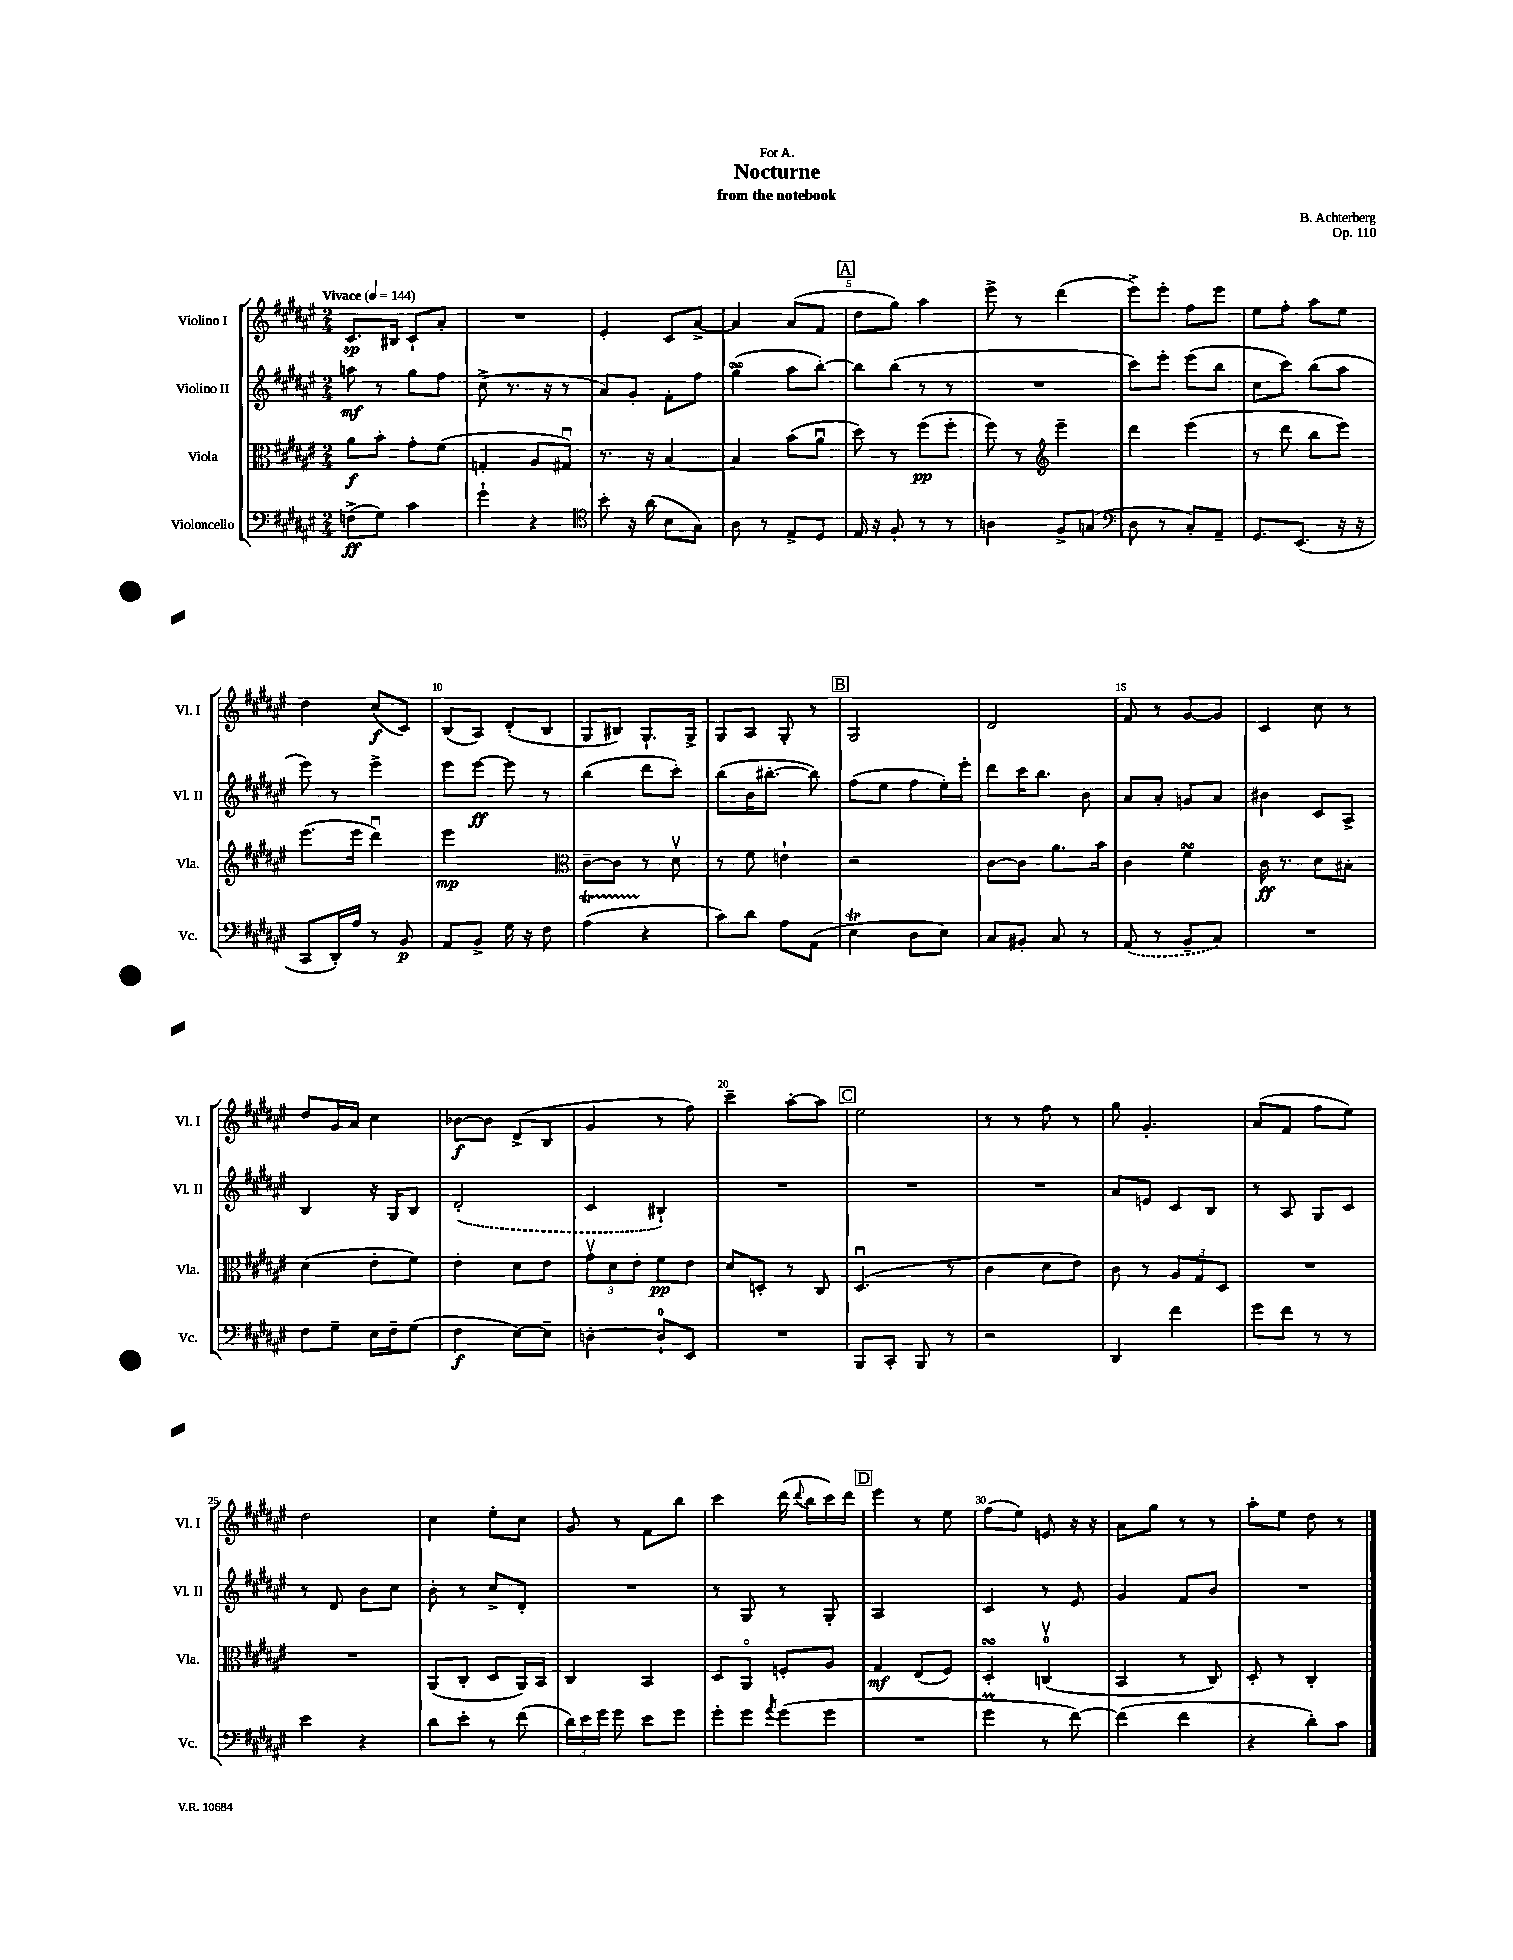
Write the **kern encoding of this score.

**kern	**dynam	**kern	**dynam	**kern	**dynam	**kern	**dynam
*part4	*part4	*part3	*part3	*part2	*part2	*part1	*part1
*staff4	*staff4	*staff3	*staff3	*staff2	*staff2	*staff1	*staff1
*I"Violoncello	*	*I"Viola	*	*I"Violino II	*	*I"Violino I	*
*I'Vc.	*	*I'Vla.	*	*I'Vl. II	*	*I'Vl. I	*
*clefF4	*	*clefC3	*	*clefG2	*	*clefG2	*
*k[f#c#g#d#a#e#]	*	*k[f#c#g#d#a#e#]	*	*k[f#c#g#d#a#e#]	*	*k[f#c#g#d#a#e#]	*
*M2/4	*	*M2/4	*	*M2/4	*	*M2/4	*
*MM144	*	*MM144	*	*MM144	*	*MM144	*
=1	=1	=1	=1	=1	=1	=1	=1
!	!	!	!	!	!	!LO:TX:a:B:t=Vivace	!
(8Fn^\L	ff	8a#\L	f	8aan\	mf	8.c#/L	sp
8G#\J)	.	8b'\J	.	8r	.	.	.
.	.	.	.	.	.	16B#X/Jk	.
4c#\	.	8g#'\L	.	8gg#\L	.	8c#`/L	.
.	.	(8f#\J	.	8ff#\J	.	8a#'/J	.
=2	=2	=2	=2	=2	=2	=2	=2
4g#`\	.	4Gn'/	.	(8cc#^\	.	2r	.
.	.	.	.	8.r	.	.	.
4r	.	8A#/L	.	.	.	.	.
.	.	.	.	16r	.	.	.
.	.	8G#Xu/J)	.	8r	.	.	.
=3	=3	=3	=3	=3	=3	=3	=3
*clefC4	*	*	*	*	*	*	*
8b'\	.	8.r	.	8a#/L)	.	4e#'/	.
16r	.	.	.	8g#'/J	.	.	.
(16a#\	.	16r	.	.	.	.	.
8B\L	.	[4B/	.	8f#'\L	.	8c#/L	.
8G#\J)	.	.	.	8ff#\J	.	[8a#^/J	.
=4	=4	=4	=4	=4	=4	=4	=4
8A#\	.	4B/]	.	(4gg#sSSS^\	.	4a#/]	.
8r	.	.	.	.	.	.	.
8E#^/L	.	(8b\L	.	8aa#\L	.	(8a#/L	.
8D#/J	.	8a#u\J	.	[8bb'\J)	.	8f#/J	.
!!LO:REH:place=s1:t=A
=5	=5	=5	=5	=5	=5	=5	=5
16E#/	.	8dd#\)	.	8bb\L]	.	8dd#\L	.
16r	.	.	.	.	.	.	.
8F#'/	.	8r	.	(8bb\J	.	8gg#\J)	.
8r	.	(8ff#\L	pp	8r	.	4aa#\	.
8r	.	8ff#'\J	.	8r	.	.	.
=6	=6	=6	=6	=6	=6	=6	=6
4An\	.	8ff#\)	.	2r	.	8eee#^\	.
.	.	8r	.	.	.	8r	.
*	*	*clefG2	*	*	*	*	*
8F#^/L	.	4eee#~\	.	.	.	(4ddd#\	.
(8Gn/J	.	.	.	.	.	.	.
=7	=7	=7	=7	=7	=7	=7	=7
*clefF4	*	*	*	*	*	*	*
8D#\	.	4ddd#\	.	8ccc#\L)	.	8eee#^\L)	.
8r	.	.	.	8eee#'\J	.	8eee#'\J	.
8C#'/L)	.	(4eee#\	.	(8eee#\L	.	8ff#\L	.
8AA#~/J	.	.	.	8bb\J	.	8eee#\J	.
=8	=8	=8	=8	=8	=8	=8	=8
8.GG#/L	.	8r	.	8cc#\L	.	8ee#\L	.
.	.	8ddd#\	.	8ccc#\J)	.	8ff#'\J	.
(8.EE#/J	.	.	.	.	.	.	.
.	.	8bb\L	.	(8bb\L	.	8aa#\L	.
16r	.	8eee#\J)	.	8aa#\J	.	8ee#\J	.
16r	.	.	.	.	.	.	.
!!LO:LB:g=z
=9	=9	=9	=9	=9	=9	=9	=9
8CC#/L	.	(8.eee#\L	.	8eee#\)	.	4dd#\	.
16DD#'/L)	.	.	.	8r	.	.	.
16A#/JJ	.	16eee#\Jk	.	.	.	.	.
8r	.	4ddd#u\)	.	4eee#^\	.	(8cc#/L	f
8BB/	p	.	.	.	.	8c#/J)	.
=10	=10	=10	=10	=10	=10	=10	=10
8AA#/L	.	2eee#\	mp	8eee#\L	.	(8B/L	.
8BB^/J	.	.	.	[8eee#\J	ff	8A#/J)	.
16G#\	.	.	.	8eee#\]	.	(8d#'/L	.
16r	.	.	.	.	.	.	.
8F#\	.	.	.	8r	.	8B/J	.
=11	=11	=11	=11	=11	=11	=11	=11
*	*	*clefC3	*	*	*	*	*
(4A#t\	.	[8c#~\L	.	(4bb\	.	8G#/L	.
.	.	8c#\J]	.	.	.	8B#X/J)	.
4r	.	8r	.	8ddd#\L	.	8.G#`/L	.
.	.	8d#v\	.	8ccc#'\J)	.	.	.
.	.	.	.	.	.	16G#^/Jk	.
=12	=12	=12	=12	=12	=12	=12	=12
8c#\L)	.	8r	.	(8bb\L	.	8G#/L	.
8d#\J	.	8f#\	.	16b\K	.	8A#/J	.
.	.	.	.	[8.bb#X'\J	.	.	.
8A#\L	.	4en`\	.	.	.	8G#'/	.
(8AA#\J	.	.	.	8bb#\])	.	8r	.
!!LO:REH:place=s1:t=B
=13	=13	=13	=13	=13	=13	=13	=13
4E#t\	.	2r	.	(8ff#\L	.	2G#/	.
.	.	.	.	8ee#\J	.	.	.
8D#\L	.	.	.	8ff#\L	.	.	.
8E#\J)	.	.	.	16ee#'\L)	.	.	.
.	.	.	.	16eee#'\JJ	.	.	.
=14	=14	=14	=14	=14	=14	=14	=14
8C#/L	.	[8c#\L	.	8ddd#\L	.	2d#/	.
8BB#X'/J	.	8c#\J]	.	16ccc#\K	.	.	.
.	.	.	.	8.bb\J	.	.	.
8C#/	.	8.a#\L	.	.	.	.	.
8r	.	.	.	8b\	.	.	.
.	.	16b\Jk	.	.	.	.	.
=15	=15	=15	=15	=15	=15	=15	=15
(8AA#/	.	4c#\	.	8a#/L	.	8f#/	.
8r	.	.	.	8a#'/J	.	8r	.
8BB~/L	.	4f#sSSs\	.	8gn/L	.	[8g#/L	.
8C#/J)	.	.	.	8a#/J	.	8g#/J]	.
=16	=16	=16	=16	=16	=16	=16	=16
2r	.	16c#\	ff	4b#X\	.	4c#/	.
.	.	8.r	.	.	.	.	.
.	.	8d#\L	.	8c#/L	.	8cc#\	.
.	.	8B#X'\J	.	8A#^/J	.	8r	.
!!LO:LB:g=z
=17	=17	=17	=17	=17	=17	=17	=17
8F#\L	.	(4d#\	.	4B/	.	8dd#/L	.
8G#~\J	.	.	.	.	.	16g#/L	.
.	.	.	.	.	.	16a#/JJ	.
16E#\LL	.	8e#'\L	.	16r	.	4cc#\	.
16F#~\J	.	.	.	16G#/KL	.	.	.
(8G#\J	.	8f#\J)	.	8B/J	.	.	.
=18	=18	=18	=18	=18	=18	=18	=18
4F#\	f	4e#'\	.	(2d#'/	.	[8b-X\L	f
.	.	.	.	.	.	8b-\J]	.
[8E#\L)	.	8d#\L	.	.	.	(8d#^/L	.
8E#~\J]	.	8e#\J	.	.	.	8B/J	.
=19	=19	=19	=19	=19	=19	=19	=19
[4Dn'\	.	12g#v\L	.	4c#/	.	4g#/	.
.	.	12d#\	.	.	.	.	.
.	.	12e#'\J	.	.	.	.	.
8D`/L]	.	8f#\L	pp	4B#X`/)	.	8r	.
8EE#/J	.	8e#\J	.	.	.	8ff#\)	.
=20	=20	=20	=20	=20	=20	=20	=20
2r	.	8d#/L	.	2r	.	4ccc#~\	.
.	.	8Dn'/J	.	.	.	.	.
.	.	8r	.	.	.	[8aa#'\L	.
.	.	8C#/	.	.	.	8aa#\J]	.
!!LO:REH:place=s1:t=C
=21	=21	=21	=21	=21	=21	=21	=21
8BBB/L	.	(4.D#u/	.	2r	.	2ee#\	.
8CC#'/J	.	.	.	.	.	.	.
8BBB/	.	.	.	.	.	.	.
8r	.	8r	.	.	.	.	.
=22	=22	=22	=22	=22	=22	=22	=22
2r	.	4c#\	.	2r	.	8r	.
.	.	.	.	.	.	8r	.
.	.	8d#\L	.	.	.	8ff#\	.
.	.	8e#\J)	.	.	.	8r	.
=23	=23	=23	=23	=23	=23	=23	=23
4DD#/	.	8c#\	.	8a#/L	.	8gg#\	.
.	.	8r	.	8en/J	.	4.g#'/	.
4f#\	.	12A#/L	.	8c#/L	.	.	.
.	.	12G#/	.	.	.	.	.
.	.	.	.	8B/J	.	.	.
.	.	12D#/J	.	.	.	.	.
=24	=24	=24	=24	=24	=24	=24	=24
8g#\L	.	2r	.	8r	.	(8a#/L	.
8f#\J	.	.	.	8A#/	.	8f#/J	.
8r	.	.	.	8G#/L	.	8ff#\L	.
8r	.	.	.	8c#/J	.	8ee#\J)	.
!!LO:LB:g=z
=25	=25	=25	=25	=25	=25	=25	=25
4e#\	.	2r	.	8r	.	2dd#\	.
.	.	.	.	8d#/	.	.	.
4r	.	.	.	8b\L	.	.	.
.	.	.	.	8cc#\J	.	.	.
=26	=26	=26	=26	=26	=26	=26	=26
8d#\L	.	(8AA#/L	.	8b'\	.	4cc#\	.
8e#'\J	.	8C#'/J	.	8r	.	.	.
8r	.	8D#/L	.	8cc#^/L	.	8ee#'\L	.
(8f#\	.	16AA#/L)	.	8d#'/J	.	8cc#\J	.
.	.	16BB/JJ	.	.	.	.	.
=27	=27	=27	=27	=27	=27	=27	=27
24d#\LL)	.	4C#/	.	2r	.	8g#/	.
24e#\	.	.	.	.	.	.	.
24g#\JJ	.	.	.	.	.	.	.
8g#\	.	.	.	.	.	8r	.
8e#\L	.	4BB/	.	.	.	8f#\L	.
8g#\J	.	.	.	.	.	8bb\J	.
=28	=28	=28	=28	=28	=28	=28	=28
8g#'\L	.	8D#/L	.	8r	.	4ccc#\	.
8g#\J	.	8AA#/J	.	8G#/	.	.	.
8qa#/	.	.	.	.	.	.	.
(8g#\L	.	8Fn'/L	.	8r	.	(16ddd#\	.
.	.	.	.	.	.	8qqddd#/	.
.	.	.	.	.	.	16bb\LL	.
8g#\J	.	8A#/J	.	8G#'/	.	16ccc#\)	.
.	.	.	.	.	.	16ddd#\JJ	.
!!LO:REH:place=s1:t=D
=29	=29	=29	=29	=29	=29	=29	=29
2r	.	4G#/	mf	2A#/	.	4eee#\	.
.	.	(8E#/L	.	.	.	8r	.
.	.	8F#/J)	.	.	.	8ee#\	.
=30	=30	=30	=30	=30	=30	=30	=30
4g#M\	.	4D#sSSS'/	.	4c#/	.	(8ff#\L	.
.	.	.	.	.	.	8ee#\J)	.
8r	.	(4Cnv/	.	8r	.	8en/	.
[8f#\)	.	.	.	8e#/	.	16r	.
.	.	.	.	.	.	16r	.
=31	=31	=31	=31	=31	=31	=31	=31
(4f#\]	.	4BB/	.	4g#/	.	8a#\L	.
.	.	.	.	.	.	8gg#\J	.
4f#\	.	8r	.	8f#/L	.	8r	.
.	.	8C#/)	.	8b/J	.	8r	.
=32	=32	=32	=32	=32	=32	=32	=32
4r	.	8D#'/	.	2r	.	8aa#'\L	.
.	.	8r	.	.	.	8ee#\J	.
8d#'\L)	.	4C#'/	.	.	.	8dd#\	.
8c#\J	.	.	.	.	.	8r	.
==	==	==	==	==	==	==	==
*-	*-	*-	*-	*-	*-	*-	*-
